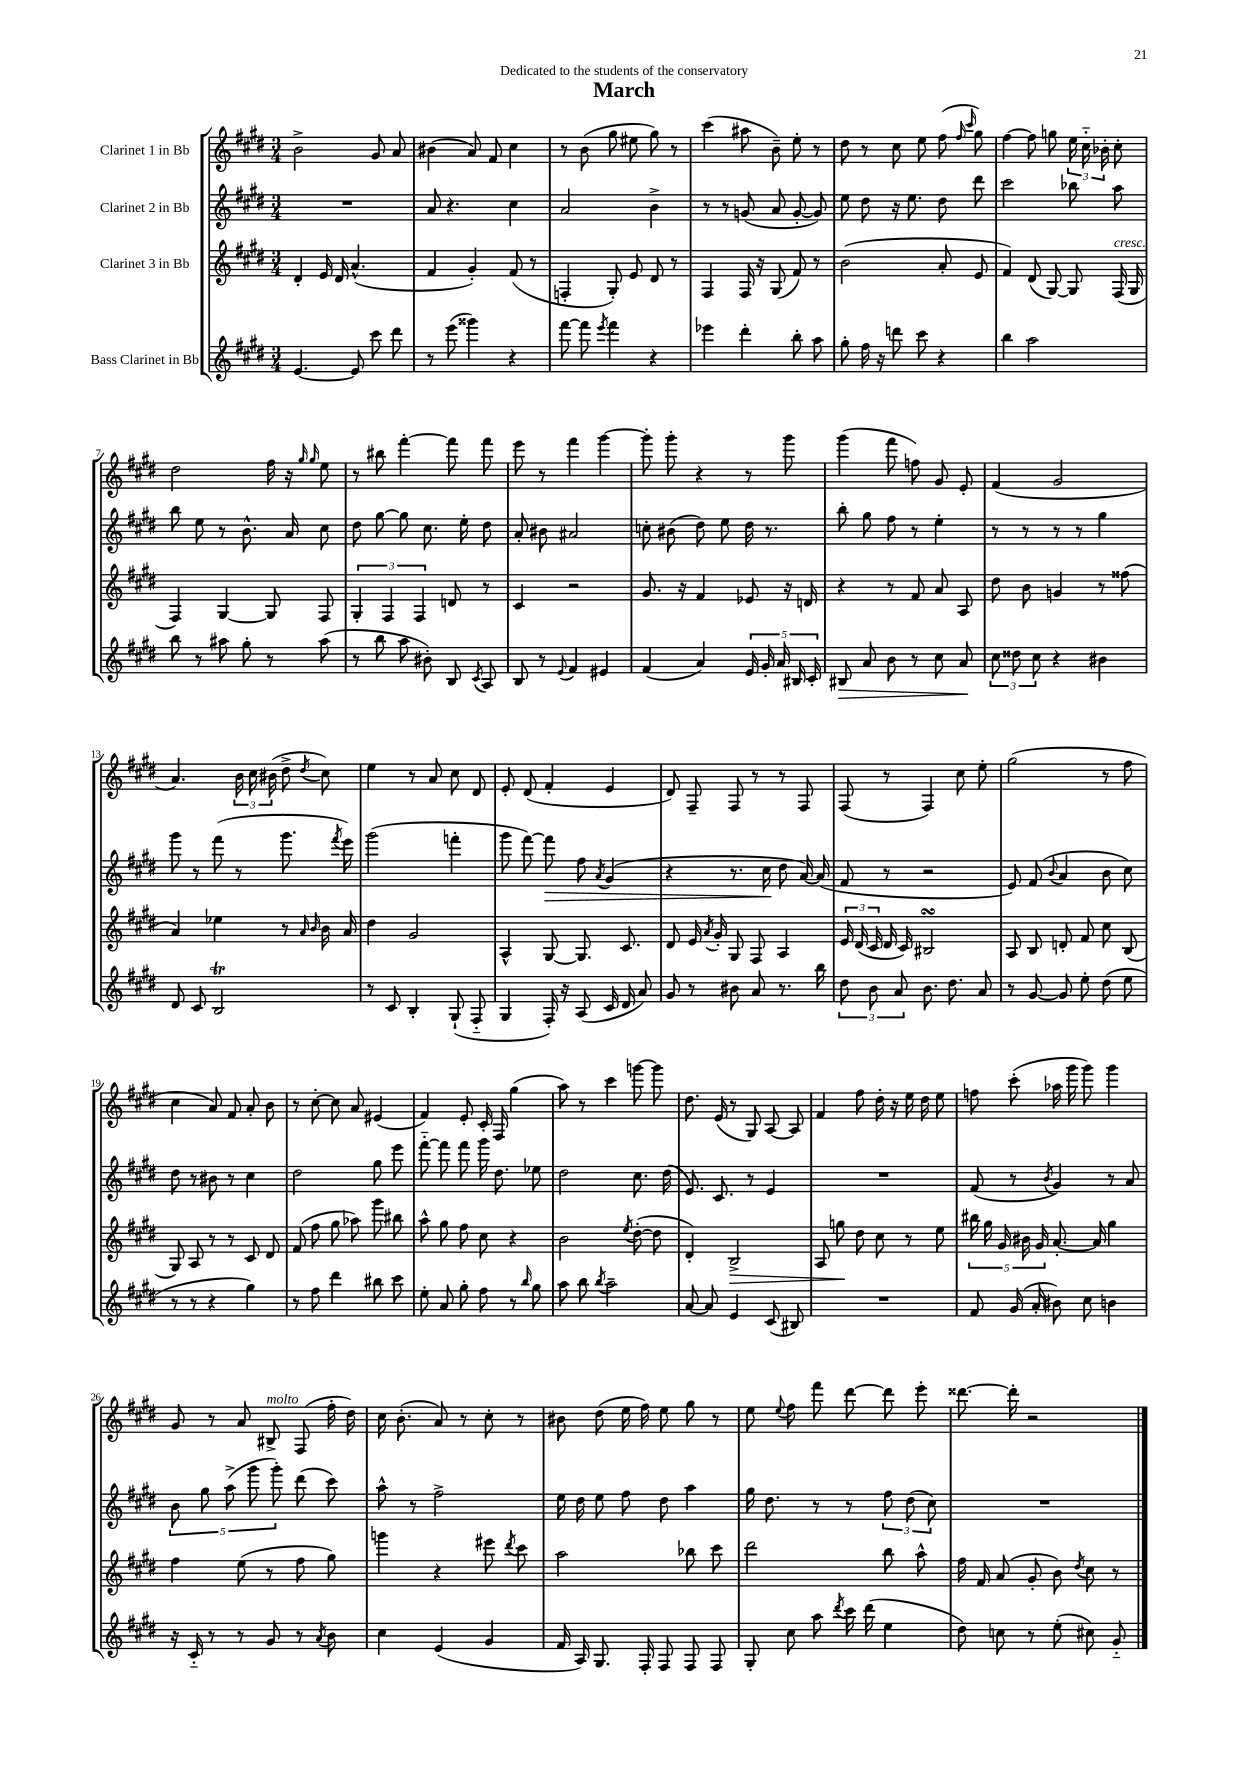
\header { title = "March" dedication = "Dedicated to the students of the conservatory" }
<<
\new StaffGroup <<
\new Staff = "s0" \with { instrumentName = "Clarinet 1 in Bb" } {
    \clef treble \key e \major \numericTimeSignature \time 3/4
    \autoBeamOff b'2-> gis'8 a'8 |
    bis'4( a'8) fis'8 cis''4 |
    r8 b'8( gis''8 eis''8 gis''8) r8 |
    cis'''4( ais''8 b'8--) e''8-. r8 |
    dis''8 r8 cis''8 e''8 fis''8( \grace { fis''16 cis'''16 } gis''8) |
    fis''4~ fis''8 g''8 \tuplet 3/2 { e''16 cis''16-_ bes'16-. } cis''8-. |
    dis''2 fis''16 r16 \grace { gis''16 gis''16 } e''8 |
    r8 bis''8 fis'''4~-. fis'''8 fis'''8 |
    e'''8 r8 fis'''4 gis'''4~ |
    gis'''8-. gis'''8-. r4 r8 gis'''8 |
    gis'''4( fis'''8 f''8) gis'8 e'8-. |
    fis'4( gis'2 |
    a'4.) \tuplet 3/2 { b'16 cis''16 bis'16( } dis''8-> \acciaccatura { dis''8 } cis''8) |
    e''4 r8 a'8 cis''8 dis'8 |
    e'8-. dis'8( fis'4-. e'4 |
    dis'8) fis8-- fis8 r8 r8 fis8 |
    fis8( r8 fis4) cis''8 e''8-. |
    gis''2( r8 fis''8 |
    cis''4 a'8) fis'8 a'8-. b'8 |
    r8 cis''8~-. cis''8 a'8 eis'4( |
    fis'4) e'8-. cis'16-. fis16 gis''4( |
    a''8) r8 cis'''4 g'''8~ g'''8 |
    dis''8. e'16( r8 gis8) a8~ a8 |
    fis'4 fis''8 dis''16-. r16 e''16 dis''16 e''8 |
    f''8 cis'''8-.( aes''16 gis'''16 gis'''8) gis'''4 |
    gis'8 r8 a'8 bis8->^\markup { \italic "molto" } fis8( fis''16-. dis''16) |
    cis''16 b'8.-.( a'8) r8 cis''8-. r8 |
    bis'8 dis''8( e''16 fis''16) e''8 gis''8 r8 |
    e''8 \appoggiatura { e''8 } fis''8 fis'''8 dis'''8~ dis'''8 e'''8-. |
    disis'''8.~ disis'''16-. r2 \bar "|." |
}
\new Staff = "s1" \with { instrumentName = "Clarinet 2 in Bb" } {
    \clef treble \key e \major \numericTimeSignature \time 3/4
    \autoBeamOff R2. |
    a'8 r4. cis''4 |
    a'2 b'4-> |
    r8 r8 g'8( a'8 g'8~-. g'8) |
    e''8 dis''8 r16 e''8. dis''8 dis'''8 |
    cis'''2 bes''8 a''8 |
    b''8 e''8 r8 b'8.-^ a'16 cis''8 |
    dis''8 gis''8~ gis''8 cis''8. e''16-. dis''8 |
    a'8-. bis'8 ais'2 |
    c''8-. bis'8( dis''8) e''8 dis''16 r8. |
    b''8-. gis''8 fis''8 r8 e''4-. |
    r8 r8 r8 r8 gis''4 |
    gis'''8 r8 fis'''8( r8 gis'''8. \acciaccatura { fis'''8 } e'''16) |
    gis'''2( f'''4-. |
    gis'''8 fis'''8~) fis'''8\> fis''8 \acciaccatura { a'8 } gis'4( |
    r4 r8. cis''16\! dis''8 a'16~) a'16( |
    fis'8 r8 r2 |
    e'8) fis'8( \appoggiatura { b'8 } a'4 b'8 cis''8) |
    dis''8 r8 bis'8 r8 cis''4 |
    dis''2 gis''8 e'''8 |
    fis'''8~-_ fis'''8 fis'''8 gis'''16 dis''8. ees''8 |
    dis''2 cis''8. dis''16( |
    e'8.) cis'8. r8 e'4 |
    R2. |
    fis'8( r8 \acciaccatura { b'8 } gis'4) r8 a'8 |
    \tuplet 5/4 { b'8 gis''8 a''8->( gis'''8 gis'''8-.) } dis'''8( cis'''8) |
    a''8-^ r8 fis''2-> |
    e''16 dis''16 e''8 fis''8 dis''8 a''4 |
    gis''16 dis''8. r8 r8 \tuplet 3/2 { fis''8 dis''8( cis''8) } |
    R2. \bar "|." |
}
\new Staff = "s2" \with { instrumentName = "Clarinet 3 in Bb" } {
    \clef treble \key e \major \numericTimeSignature \time 3/4
    \autoBeamOff dis'4-. e'16 dis'16 a'4.-^( |
    fis'4 gis'4-.) fis'8( r8 |
    f4-. gis8-.) e'8 dis'8 r8 |
    fis4 fis16 r16 gis8( fis'8) r8 |
    b'2( a'8-. e'8 |
    fis'4) dis'8( gis8~) gis8 fis16^\markup { \italic "cresc." }( gis16 |
    fis4) gis4~ gis8 fis8 |
    \tuplet 3/2 { gis4-. fis4 fis4 } d'8 r8 |
    cis'4 r2 |
    gis'8. r16 fis'4 ees'8 r16 d'16 |
    r4 r8 fis'8 a'8 a8 |
    dis''8 b'8 g'4 r8 fisis''8( |
    a'4) ees''4 r8 \grace { a'16 b'16 } b'16 a'16 |
    dis''4 gis'2 |
    a4-^ gis8~ gis8. cis'8. |
    dis'8 e'16 \acciaccatura { a'8 } gis'16-. gis8 fis8 a4 |
    \tuplet 3/2 { e'16 dis'16( cis'16 } dis'16 cis'16) bis2\turn |
    a8 b8 d'8-. fis'8 cis''8 b8( |
    gis8) a8 r8 r8 cis'8 dis'8 |
    fis'8( fis''8 gis''8 aes''8) gis'''8 bis''8 |
    a''8-^ gis''8 fis''8 cis''8 r4 |
    b'2 \acciaccatura { e''8 } dis''8~-.( dis''8 |
    dis'4-.) b2->\> |
    a8 g''8\! dis''8 cis''8 r8 e''8 |
    \tuplet 5/4 { bis''16 gis''16 gis'16 bis'16 gis'16 } a'8.~-. a'16 gis''4 |
    fis''4 e''8( r8 fis''8 gis''8) |
    g'''4 r4 eis'''8 \acciaccatura { dis'''8 } cis'''8 |
    a''2 bes''8 cis'''8 |
    dis'''2 b''8 a''8-^ |
    fis''16 fis'16 a'8( gis'8-. b'8) \acciaccatura { dis''8 } cis''8 r8 \bar "|." |
}
\new Staff = "s3" \with { instrumentName = "Bass Clarinet in Bb" } {
    \clef treble \key e \major \numericTimeSignature \time 3/4
    \autoBeamOff e'4.~ e'8 cis'''8 dis'''8 |
    r8 e'''8( gisis'''4) r4 |
    fis'''8~ fis'''8 \acciaccatura { e'''8 } fis'''4 r4 |
    ees'''4 dis'''4-. b''8-. a''8 |
    gis''8-. fis''16 r16 d'''8 cis'''8 r4 |
    b''4 a''2 |
    b''8 r8 ais''8 gis''8-. r8 ais''8( |
    r8 b''8 a''8 bis'8-.) b8 \acciaccatura { cis'8 } a8 |
    b8 r8 \appoggiatura { e'8 } fis'4 eis'4 |
    fis'4( a'4) \tuplet 5/4 { e'16 gis'16-. a'16 bis16 cis'16-. } |
    bis8\> a'8 b'8 r8 cis''8 a'8\! |
    \tuplet 3/2 { cis''8 disis''8 cis''8 } r4 bis'4 |
    dis'8 cis'8 b2\trill |
    r8 cis'8 b4-. gis8-!( fis8-_ |
    gis4 fis16-.) r16 a8( cis'16 dis'16 a'8) |
    gis'8 r8 bis'8 a'8 r8. b''16 |
    \tuplet 3/2 { dis''8 b'8 a'8 } b'8. dis''8. a'8 |
    r8 gis'8~ gis'8 e''8-. dis''8( e''8 |
    r8 r8 r4 gis''4) |
    r8 fis''8 dis'''4 bis''8 cis'''8 |
    e''8-. a'8 gis''8-. fis''8 r8 \grace { b''16 } gis''8 |
    a''8 b''8 \acciaccatura { b''8 } a''2-- |
    a'8~ a'8 e'4 cis'8( bis8) |
    R2. |
    fis'8 gis'16( a'16-. bis'8) cis''8 b'4 |
    r16 cis'16-_ r8 r8 gis'8 r8 \acciaccatura { a'8 } b'8 |
    cis''4 e'4( gis'4 |
    fis'16 a16) gis8. fis16-. fis8 fis8 fis8 |
    gis8-. cis''8 a''8 \acciaccatura { dis'''8 } cis'''16 dis'''16( e''4 |
    dis''8) c''8 r8 e''8-.( cis''8) gis'8-_ \bar "|." |
}
>>
>>
